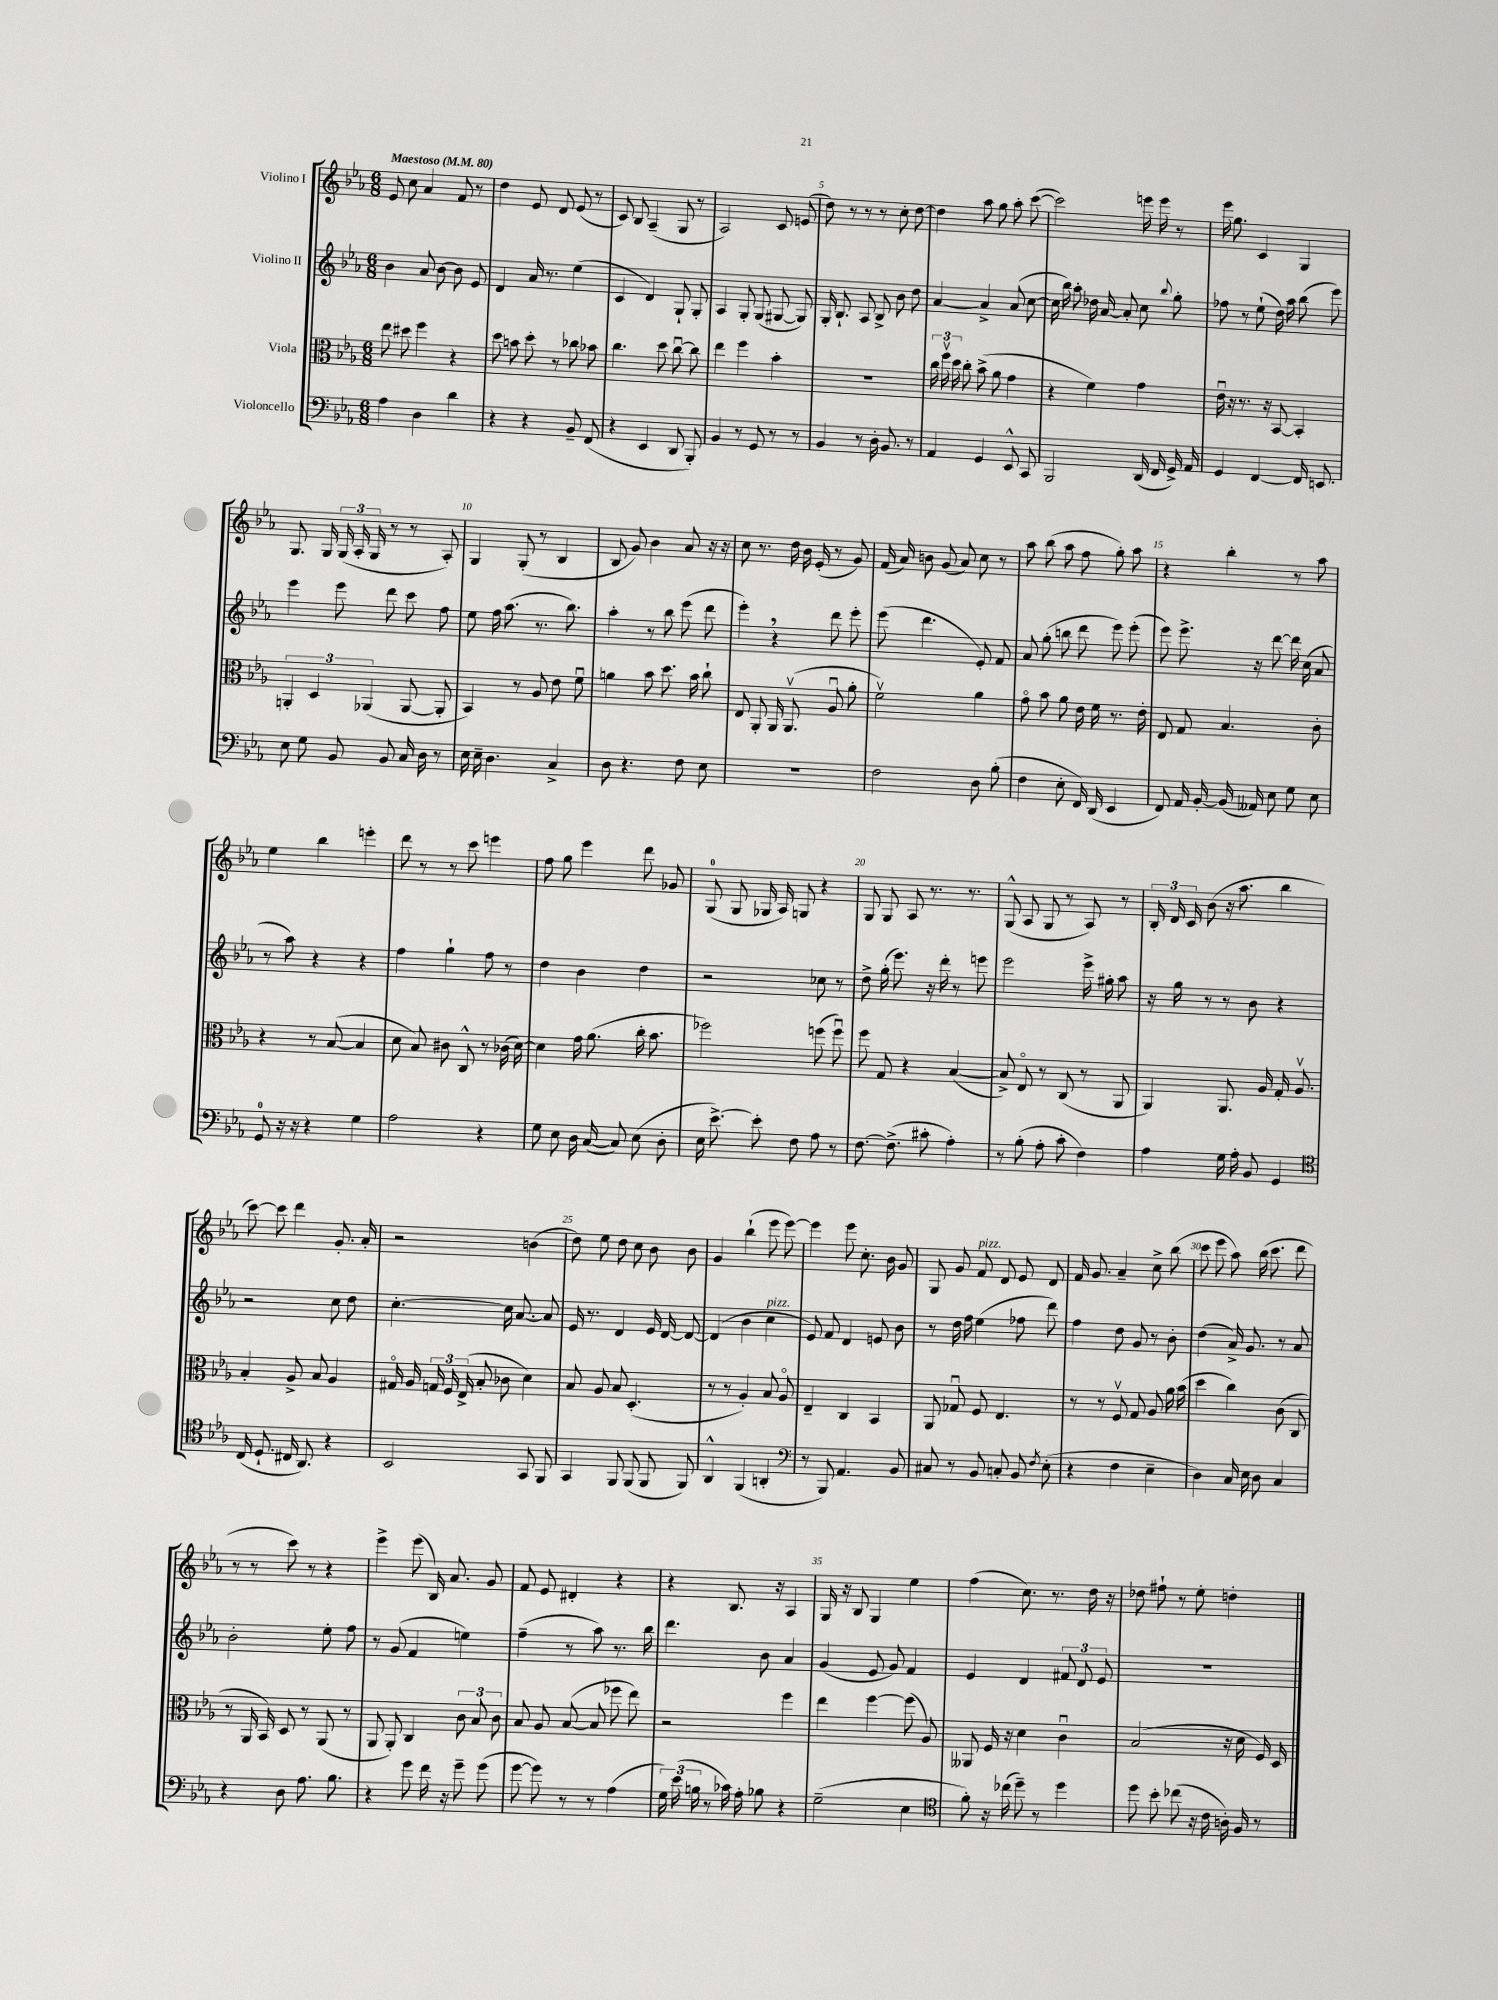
<<
\new StaffGroup <<
\new Staff = "s0" \with { instrumentName = "Violino I" } {
    \clef treble \key ees \major \numericTimeSignature \time 6/8 \tempo "Maestoso" 4 = 80
    \autoBeamOff ees'8 c''8 aes'4 f'8 r8 |
    d''4 ees'8 d'8 ees'8( r8 |
    c'8) bes8 aes4--( g8 r8 |
    aes2) c'8 e'8( |
    d''8) r8 r8 r8 c''8-. d''8~ |
    d''4 aes''8 g''8 aes''8-. c'''8~( |
    c'''2) e'''16 e'''16 r8 |
    ees'''16 g''8. c'4 g4 |
    g8. g16 \tuplet 3/2 { g16( aes16-. g16 } r8 r8 aes8-.) |
    g4 g8-.( r8 bes4 |
    bes8 g'8) bes'4 aes'8 r16 r16 |
    c''8 r8. d''16 bes'16 ees'16-.( r8 g'8) |
    f'16( aes'16) b'8 g'8( aes'8) c''8 r8 |
    aes''8 bes''8( aes''8 f''8 g''8-.) aes''8 |
    r4 bes''4-. r8 aes''8 |
    ees''4 bes''4 e'''4-. |
    d'''8 r8 r8 c'''8 e'''4 |
    f''8 g''8 ees'''4 d'''8 ges'8 |
    g8-0( g8 ges16 aes16) g8 r4 |
    g8 g8 aes8 r8. r8. |
    g8-^( aes8 g8 r8 aes8) r8 |
    \tuplet 3/2 { bes16-. d'16 c'16 } bes'8( r16 aes''8. bes''4 |
    c'''8~) c'''8 d'''4 g'8.-. aes'16-. |
    r2 b'4( |
    d''8) ees''8 d''8 c''8 bes'8 bes'8 |
    g'4 bes''4-!( ees'''8 ees'''8~) |
    ees'''4 ees'''8 c''8.-. bes'16 g'8 |
    g8 g'8 f'8^\markup { \italic "pizz." } d'8 ees'8 d'8 |
    f'16 g'8. aes'4-- c''8-> bes''8( |
    c'''8 ees'''8 aes''8) bes''16( c'''8. d'''8 |
    r8 r8 c'''8) r8 r4 |
    ees'''4-> ees'''8( bes16) aes'8. g'8 |
    f'8 ees'8 dis'4-. r4 |
    r4 bes8. r16 aes4 |
    g16 r16 bes8 g4 ees''4 |
    f''4( c''8.) r8. d''16 r16 |
    des''8 fis''8-! r8 ees''8-. d''4-. \bar "|." |
}
\new Staff = "s1" \with { instrumentName = "Violino II" } {
    \clef treble \key ees \major \numericTimeSignature \time 6/8
    \autoBeamOff bes'4 aes'8 bes'8~ bes'8 ees'8 |
    d'4 aes'16 r8. ees''4( |
    c'4 d'4) g8-! g8-. |
    aes4 g8-. g8( gis8~ gis8) |
    g16-. bes8.-! aes8 bes8-> bes'8 d''8 |
    aes'4~ aes'4-> aes'8( c''8~ |
    c''16 bes''16) aes''8-. des''16 aes'16~ aes'8-. c''8 \appoggiatura { bes''8 } g''8-. |
    fes''8 r8 ees''8-!( d''16) aes''16 bes''8( ees'''8) |
    ees'''4 ees'''8 d'''8 c'''8 f''8 |
    ees''8 f''16 aes''8.( r8. bes''8.) |
    aes''4-. r8 bes''8 ees'''8( d'''8 |
    ees'''4-.) \breathe r4 d'''8 ees'''8-. |
    ees'''8( d'''4. ees'8-.) f'8 |
    aes'8 g''8-.( b''8 d'''8 ees'''8) ees'''8-.( |
    ees'''8) ees'''8.-> r16 d'''8~ d'''16 c''16( aes'8 |
    r8 aes''8) r4 r4 |
    f''4 g''4-! f''8 r8 |
    d''4 bes'4 d''4 |
    r2 ces''8 r8 |
    d''8-> g''16-.( ees'''8.) r16 d'''16-. r8 e'''8 |
    ees'''2 ees'''16-> gis''16-. aes''8 |
    r16 g''16 r8 r8 bes'8 r4 |
    r2 c''8 d''8 |
    c''4.~-. c''16 aes'8.~ aes'8 |
    ees'16 r8. d'4 ees'16 d'16~ d'8~ |
    d'4( bes'4 c''4^\markup { \italic "pizz." } |
    ees'8) f'8 d'4 e'8 bes'8 |
    r8 d''16 f''16 ees''4( fes''8 d'''8) |
    f''4 d''8 g'8 r8 bes'8-. |
    d''4( aes'16->) g'8. r8 aes'8 |
    bes'2-. ees''8-. f''8 |
    r8 g'8( f'4 e''4) |
    f''4--( r8 aes''8) r8. bes''16 |
    d'''4. bes'8 aes'4 |
    g'4( ees'8 g'8) f'4 |
    ees'4 d'4 \tuplet 3/2 { fis'8 d'8 ees'8 } |
    R2. \bar "|." |
}
\new Staff = "s2" \with { instrumentName = "Viola" } {
    \clef alto \key ees \major \numericTimeSignature \time 6/8
    \autoBeamOff ees''8 dis''8 f''4 r4 |
    d''8 b'8 d''8-. r8 ces''8 bes'8 |
    c''4. d''8 c''8~\downbow c''8 |
    ees''4 f''4 bes'4-. |
    R2. |
    \tuplet 3/2 { c''16 f''16\upbow d''16 } c''8-. bes'8->( aes'8 g'4 |
    r4 f'4) g'4 |
    ees'16\downbow r16 r8. r16 bes,8~ bes,4-. |
    \tuplet 3/2 { a,4-. d4 aes,4( } aes,8~ aes,8-. |
    bes,4) r8 aes8 ees'8 f'8\downbow |
    a'4 bes'8 d''8. bes'16 c''8-! |
    ees8 aes,8-. aes,16 aes,8.\upbow( aes8\downbow aes'8-. |
    f'2\upbow) aes'4 |
    g'8\flageolet bes'8 aes'8 ees'16 f'16 r8. ees'16-. |
    ees8 g8 bes4. c'8-. |
    r4 r8 bes8~( bes4 |
    d'8 bes8) cis'8 c8-^ r8 ces'16( d'16~) |
    d'4 g'16 aes'8.( c''16-. bes'8. |
    fes''2) f''8( f''8\downbow) |
    f''8 g8 r4 bes4~( |
    bes8->) ees8\flageolet r8 c8( r8 aes,8 |
    aes,4) aes,8. aes16 g16-. aes8.\upbow |
    bes4-. aes8-> bes8 aes4 |
    gis16\flageolet aes16 \tuplet 3/2 { g16 f16 ees16->( } bes8-. ces'8 d'4) |
    bes8 aes8 bes8 d4.-.( |
    r8 r8 aes4-.) bes8 aes8\flageolet |
    ees4-- c4 bes,4 |
    aes,8 ges8\downbow f8 ees4. |
    r8 r8 f8\upbow g8 aes8 aes'16 bes'16( |
    d''4 c''4) c'8( c8 |
    r8 aes,16 bes,16) d8 r8 aes,8( r8 |
    aes,8 aes,8-.) c4 \tuplet 3/2 { c'8 bes8 c'8 } |
    bes8 aes8 bes8~( bes8 fes''8 ees''8) |
    r2 f''4 |
    ees''4 f''4~ f''8( aes8) |
    aeses,8 f16 r16 d'4 c'4\downbow |
    bes2( r16 d'16 f16) d16 \bar "|." |
}
\new Staff = "s3" \with { instrumentName = "Violoncello" } {
    \clef bass \key ees \major \numericTimeSignature \time 6/8
    \autoBeamOff aes4 d4 d'4 |
    r4 r4 bes,8-- f,8( |
    r4 ees,4 d,8 bes,,8-.) |
    bes,4 r8 g,8 r8 r8 |
    bes,4 r8 d16-. bes,8. r8 |
    aes,4 g,4 ees,8-^ c,8 |
    bes,,2 d,16( f,16 g,16->) aes,16 |
    g,4 f,4~ f,16 e,8. |
    ees8 g8 bes,8 bes,8 c16 d16 r8 |
    ees16 ees16-- d4. c4-> |
    d8 r4. f8 ees8 |
    R2. |
    f2 d8 bes8-.( |
    f4 ees8-. f,16) d,16( ees,4 |
    f,8) aes,16 bes,16~-. bes,16( aeses,16) ees8 g8 ees8 |
    g,8-0 r16 r16 r4 g4 |
    aes2 r4 |
    g8 ees8 d16 c16~( c8) ees8( d8-. |
    ees16 ees'8.~->) ees'8-. f8 aes8 r8 |
    f8.~ f8.->( cis'8-. aes4-.) |
    r8 bes8-.( aes8-. c'8-. f4) |
    aes4 g16 aes16-. bes,8 g,4 |
    \clef tenor c16( d8.-! cis16 aes,8.) r4 |
    bes,2 g,8 f,8 |
    g,4 f,8 f,8( f,8 f,8) |
    aes,4-^ f,4( a,4-. |
    \clef bass r8 bes,,8) aes,4. bes,8 |
    cis8 r8 bes,8 c8-. bes,8 \acciaccatura { f8 } ees8-.( |
    r4 f4 ees4-- |
    d4) c16 ees16 d8 c4 |
    r4 d8 aes8. bes8. |
    r4 g'8 f'16 r16 g'8-- g'8( |
    g'8~ g'8) r8 r8 aes4( |
    \tuplet 3/2 { g16) ees'16( b16 } r8 ces'16) aes16-. bes8 r4 |
    g2--( ees4 |
    \clef tenor f'8-.) r16 ces''16( d''8--) r8 d''4 |
    d''8 bes'8-. ces''8( r16 c'16 a16-.) f16 r8 \bar "|." |
}
>>
>>
\layout { \context { \Score \override BarNumber.break-visibility = ##(#f #t #t) barNumberVisibility = #(every-nth-bar-number-visible 5) } }
